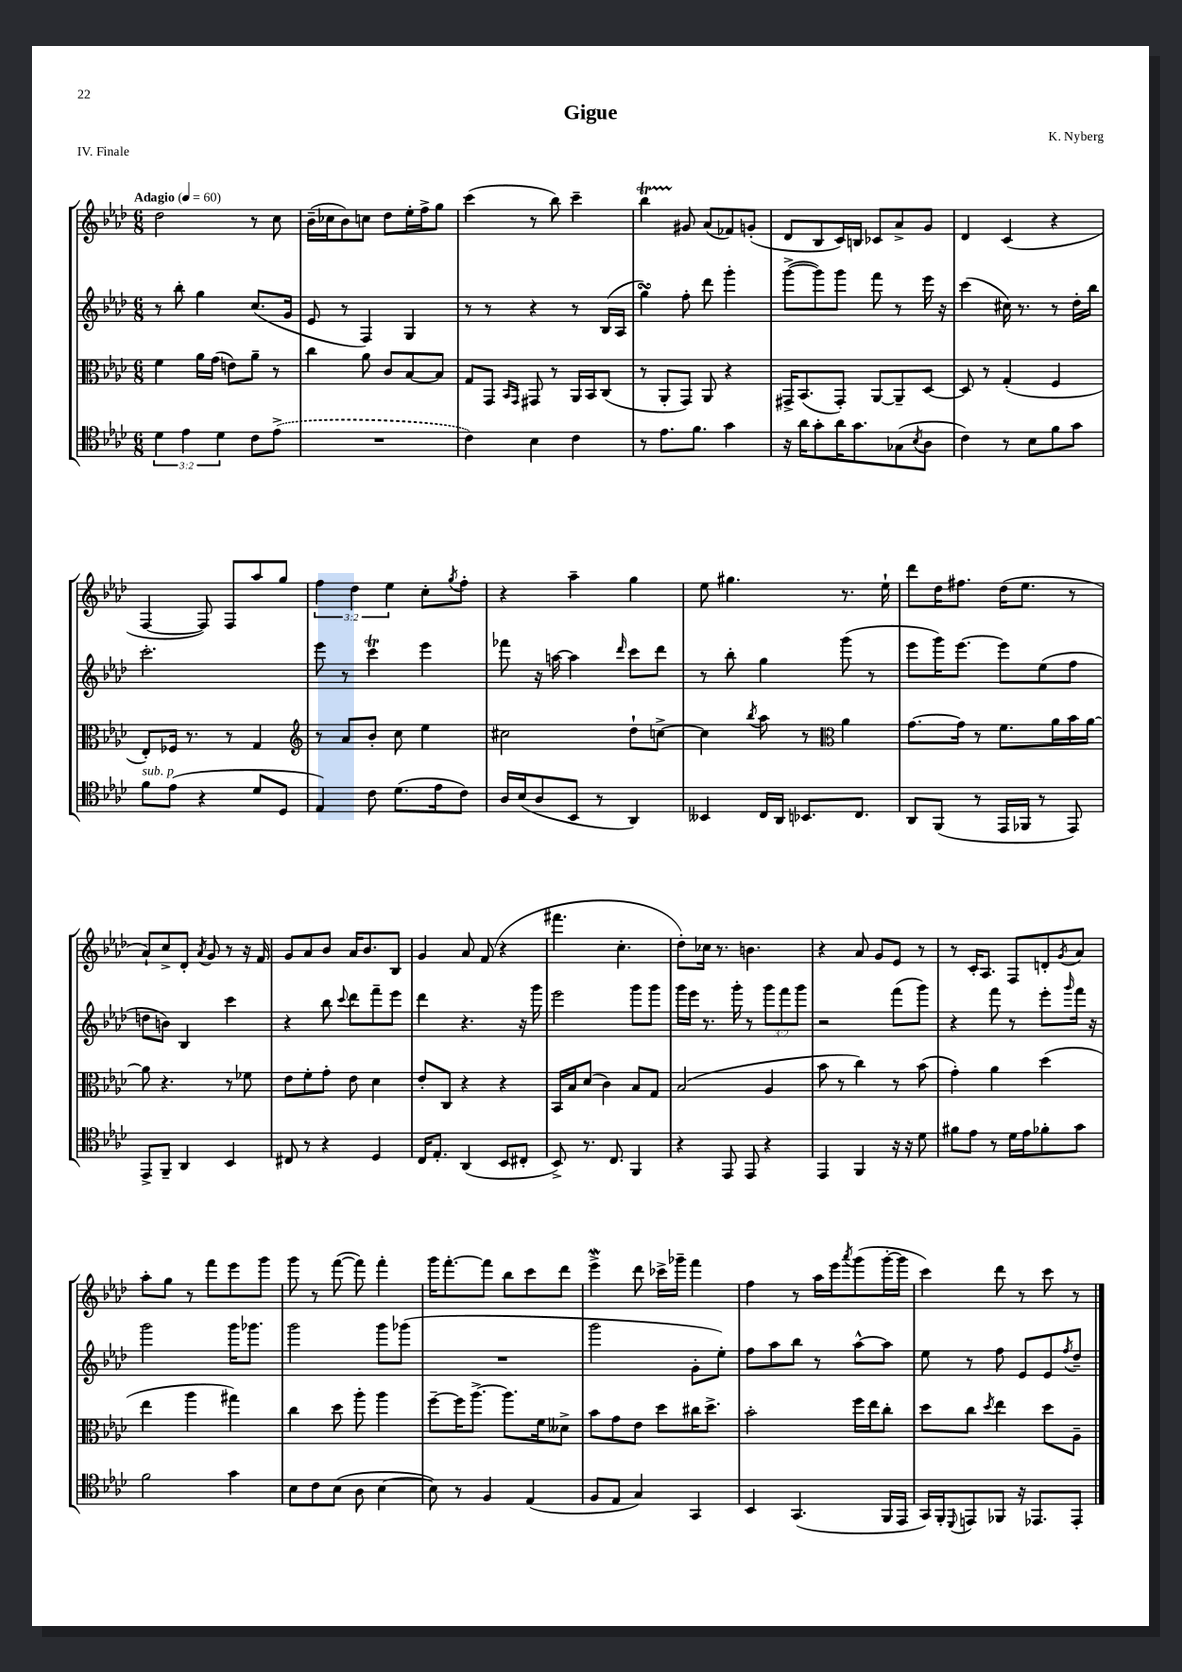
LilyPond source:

\header { title = "Gigue" composer = "K. Nyberg" piece = "IV. Finale" }
<<
\new StaffGroup <<
\new Staff = "s0" {
    \clef treble \key aes \major \numericTimeSignature \time 6/8 \override Staff.TupletNumber.text = #tuplet-number::calc-fraction-text \tempo "Adagio" 4 = 60
    des''2 r8 c''8 |
    bes'16--( ces''16 bes'8) c''8 des''8 ees''16-. f''16-> g''8 |
    c'''4( r8 bes''8) c'''4-- |
    bes''4\startTrillSpan gis'8\stopTrillSpan aes'8( fes'8) g'8-.( |
    des'8 bes8 c'16) b16 ces'8 aes'8-> g'8 |
    des'4 c'4( r4 |
    f4~ f8) f8 aes''8 g''8 |
    \tuplet 3/2 { f''4 des''4 ees''4 } c''8-. \acciaccatura { g''8 } f''8-. |
    r4 aes''4-- g''4 |
    ees''8 gis''4. r8. ees''16-! |
    des'''8 des''16 fis''8. des''16( ees''8. r8 |
    aes'8-!) c''8-> des'8-. \acciaccatura { aes'8 } g'8 r8 r16 f'16 |
    g'8 aes'8 bes'8 aes'16 bes'8. bes8 |
    g'4 aes'8 f'8( r4 |
    fis'''4. c''4.-. |
    des''8-.) ces''16 r8. b'4. |
    r4 aes'8 g'8 ees'8 r8 |
    r8 c'16-. aes8. f8 d'8-. \acciaccatura { g'8 } aes'8 |
    aes''8-. g''8 r8 f'''8 ees'''8 g'''8 |
    g'''8 r8 f'''8~( f'''8) f'''4-. |
    g'''16 f'''8.~-. f'''8 bes''8 c'''8 des'''8 |
    ees'''4->\mordent des'''8 ces'''16-> ges'''16-- f'''4 |
    f''4 r8 aes''16 ees'''16 \acciaccatura { aes'''8 } g'''8( g'''16~-. g'''16 |
    c'''4) des'''8 r8 c'''8 r8 \bar "|." |
}
\new Staff = "s1" {
    \clef treble \key aes \major \numericTimeSignature \time 6/8 \override Staff.TupletNumber.text = #tuplet-number::calc-fraction-text
    r8 bes''8-. g''4 c''8.( g'16 |
    ees'8 r8 f4) g4 |
    r8 r8 r4 r8 bes16( aes16 |
    g''4\turn) f''8-. des'''8 g'''4-. |
    g'''8~->( g'''8) g'''8 f'''8 r8 ees'''16 r16 |
    c'''4( cis''16) r8. r8 des''16-. bes''16 |
    c'''2.-. |
    ees'''8 r8 c'''4\trill ees'''4 |
    fes'''8 r16 a''16~ a''4 \grace { des'''16 } c'''8 des'''8 |
    r8 bes''8-. g''4 g'''8( r8 |
    ees'''8 g'''16) ees'''8.~ ees'''8 ees''8( f''8 |
    d''8 b'8) bes4 c'''4 |
    r4 bes''8 \appoggiatura { c'''8 } des'''8 f'''8-- ees'''8 |
    des'''4 r4. r16 g'''16 |
    ees'''2 g'''8 g'''8 |
    g'''16 ees'''16 r8. g'''16-. r8 \tuplet 3/2 { g'''8 f'''8 g'''8 } |
    r2 f'''8( g'''8) |
    r4 f'''8 r8 ees'''8-. \grace { g'''16 } f'''16 r16 |
    g'''2 g'''16 ges'''8. |
    g'''2 g'''8 ges'''8( |
    R2. |
    g'''2 g'8-. ees''8-.) |
    f''8 aes''8 bes''8 r8 aes''8~-^ aes''8 |
    ees''8 r8 f''8 ees'8 ees'8 \acciaccatura { f''8 } des''8-- \bar "|." |
}
\new Staff = "s2" {
    \clef alto \key aes \major \numericTimeSignature \time 6/8
    f'4 aes'16 g'16( e'8) aes'8-- r8 |
    c''4 aes'8 c'8 bes8~ bes8 |
    g8 g,8 \grace { bes,16 g,16 } gis,8 r8 aes,16 bes,16 c8( |
    r8 aes,8-. g,8) aes,8 r4 |
    gis,16-> bes,8.( gis,8-.) aes,8~ aes,8-- des8~ |
    des8 r8 g4-.( f4 |
    ees8-.) fes16 r8. r8 g4 |
    \clef treble r8 aes'8 bes'8-. c''8 ees''4 |
    cis''2 des''8-! c''8~-> |
    c''4 \acciaccatura { bes''8 } aes''8 r8 \clef alto aes'4 |
    g'8.~ g'16 r8 f'8. aes'16 bes'16 aes'16~ |
    aes'8 r4. r8 fes'8 |
    ees'8 f'8-. g'8-. ees'8 des'4 |
    ees'8-. c8 r4 r4 |
    bes,16 bes16 des'8( c'4) bes8 g8 |
    bes2( aes4 |
    bes'8 r8 c''4) r8 bes'8( |
    g'4-.) aes'4 des''4( |
    ees''4 aes''4 gis''4) |
    c''4 des''8 aes''8-. aes''4 |
    f''8~-- f''16 aes''8.~-> aes''8. f'16 deses'8-> |
    bes'8 g'8 ees'8 des''8 cis''16 des''8.-> |
    bes'2-. f''16 ees''16 c''8-. |
    des''8 c''8 \acciaccatura { des''8 } ees''4 des''8 aes8-- \bar "|." |
}
\new Staff = "s3" {
    \clef tenor \key aes \major \numericTimeSignature \time 6/8 \override Staff.TupletNumber.text = #tuplet-number::calc-fraction-text
    \tuplet 3/2 { des'4 ees'4 des'4 } c'8 \once \slurDashed ees'8->( |
    R2. |
    c'4) bes4 c'4 |
    r8 ees'8. f'8. g'4 |
    r16 aes'16 g'8-. aes'16 g'8. ges8( \acciaccatura { bes8 } aes8 |
    c'4) r8 bes8 f'8 g'8 |
    f'8^\markup { \italic "sub. p" } ees'8( r4 des'8 des8 |
    ees4) c'8 des'8.( ees'16 c'8) |
    aes16 bes16( aes8 bes,8 r8 aes,4) |
    beses,4 c16 aes,16 bes,8. c8. |
    aes,8 f,8( r8 ees,16 fes,16 r8 ees,8) |
    ees,8-> f,8-- aes,4 bes,4 |
    cis8 r8 r4 des4 |
    c16 ees8.-. aes,4( bes,8 cis8-. |
    bes,8->) r8. c8. f,4 |
    r4 ees,8 ees,8 r4 |
    ees,4 f,4 r16 r16 des'8 |
    fis'8 ees'8 r8 des'16 ees'16 fes'8-. g'8 |
    f'2 g'4 |
    bes8 c'8 bes8( aes8 bes4~ |
    bes8) r8 f4 ees4( |
    f8 ees8 g4) g,4 |
    bes,4 g,4.( f,16 ees,16 |
    g,16) f,16-. \appoggiatura { des,8 } e,8 fes,8 r16 ees,8. ees,8-. \bar "|." |
}
>>
>>
\layout { \context { \Score \remove "Bar_number_engraver" } }
